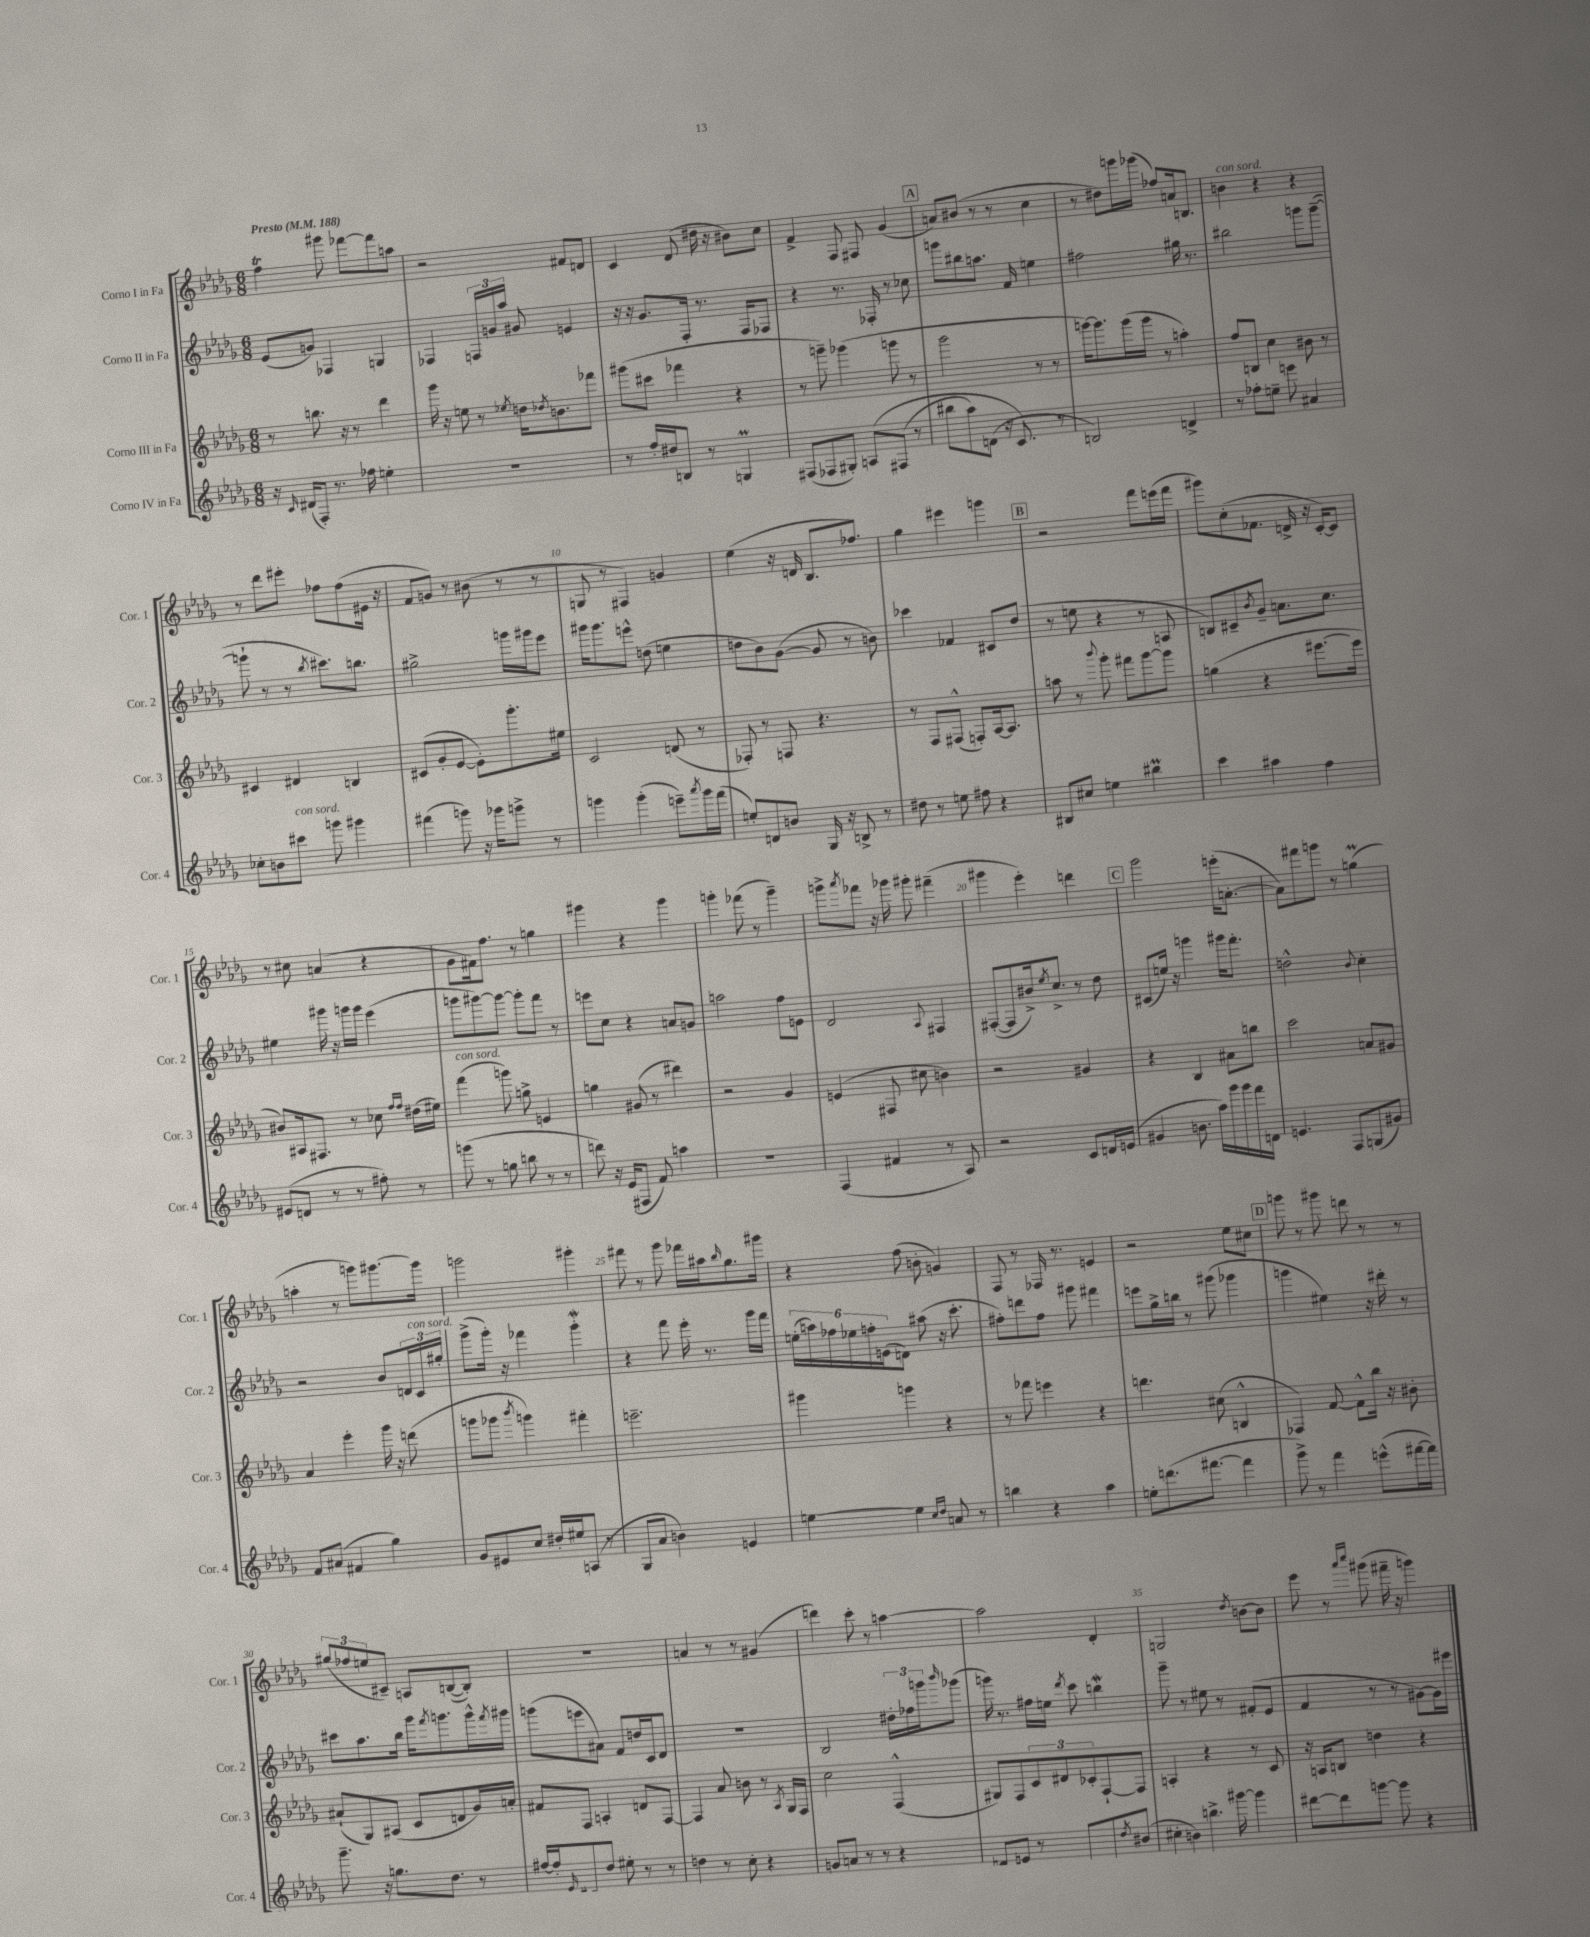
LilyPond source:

<<
\new StaffGroup <<
\new Staff = "s0" \with { instrumentName = "Corno I in Fa" shortInstrumentName = "Cor. 1" } {
    \clef treble \key des \major \numericTimeSignature \time 6/8 \tempo "Presto" 4 = 188
    f''4\trill gis'''8 fes'''8~ fes'''8 a''8 |
    r2 fis'8 d'8 |
    c'4 des'8( dis''16 r16 bis'8) c''8 |
    f'4-> f8 fis8 ges'4( |
    \mark \markup { \box "A" } a'8) bis'8( r8 r8 c''4 |
    r8 dis''8) g'''16 ges'''16( fes''8) a'16 b8. |
    b'4^\markup { \italic "con sord." } r4 r4 |
    r8 des'''8 eis'''8-. fes''8 fes''8( eis'16 r16 |
    f'8 g'8) r8 bis'8( r8 r8 |
    g8 r8 fis4) g'4 |
    ees''4( r16 d'16 bes8. fes''8.) |
    ges''4 eis'''4 g'''4 |
    \mark \markup { \box "B" } r2 f'''8 e'''16( f'''16 |
    gis'''8) c''8-.( fes'8. d'16-> r16 c'16~-.) c'8 |
    r8 cis''8 a'4( r4 |
    ges'8 fis'16) f''8. r8 g''4 |
    gis'''4 r4 gis'''4 |
    g'''4-. fes'''8( r8 g'''4--) |
    g'''8-> \acciaccatura { aes'''8 } fes'''8 r16 ges'''16 gis'''8-. fis'''4--( |
    gis'''4 ees'''4-.) d'''4 |
    \mark \markup { \box "C" } ges'''2 e'''16-.( a'8.~-. |
    a'8) fis'''8 g'''8 r8 g''4\prall( |
    a''4-. r8 g'''8) gis'''8.~ gis'''16 |
    g'''2 gis'''4-. |
    fis'''8 r8 ges'''8 fes'''16 ais''16 \grace { bes''16 } ges''8. gis'''16 |
    r4 f''8( b'8-. g'4) |
    f8 r8 fes16 r8. e'4 |
    r2 ees''8 cis''8 |
    \mark \markup { \box "D" } g'''8 r8 gis'''8 d'''8 r8 r8 |
    \tuplet 3/2 { gis''8( fes''8 e''8 } cis'8--) a8 b8~( b8-.) |
    R2. |
    a'4 r8 r8 gis'4( |
    d'''4) c'''8-. r8 a''4~ |
    a''2 des'4-. |
    g2 \acciaccatura { des''8 } b'8~ b'8 |
    ees'''8 r8 \grace { aes'''16 c''''16 } gis'''8( fis'''16-- r16 g'''4) \bar "|." |
}
\new Staff = "s1" \with { instrumentName = "Corno II in Fa" shortInstrumentName = "Cor. 2" } {
    \clef treble \key des \major \numericTimeSignature \time 6/8
    ees'8( g'8) fes4 g4 |
    fes4 \tuplet 3/2 { f16 g'16 aes''16 } gis'8 e'4 |
    r16 r16 ges'8. f16-. r8. f16 fes8 |
    r4 r8. fes16-. r8 ces''8 |
    \mark \markup { \box "A" } g'''8 bis''8 a''8. f'16 e''4 |
    fis''2 gis''16 r8. |
    bis''2 g'''8 g'''8~--( |
    g'''8-! r8 r8 \acciaccatura { bes''8 } cis'''8.) b''8. |
    gis''2-> g'''16 gis'''16 ees'''8 |
    gis'''16 gis'''8. e'''8-^ d''8( e''4 |
    d''8 bes'8) ges'8~( ges'8 r8 b'8) |
    ces'''4 fes'4 cis'8 des''8( |
    \mark \markup { \box "B" } r8 e''8 r4 r8 a8 |
    b8) cis'8-- \acciaccatura { bes'8 } ges'8-- a'8. c''8. |
    eis''4 gis'''16 r16 g'''16 g'''16 ees'''4( |
    g'''8 gis'''8~) gis'''8~ gis'''8-. f'''8 r8 |
    e'''8 c''8 r4 a'8 g'8 |
    a''2 f''8 e'8 |
    des'2 \appoggiatura { aes8 } fis4 |
    fis8~-.( fis8 bis'16->) \acciaccatura { ees''8 } c''8.-> r8 des''8 |
    \mark \markup { \box "C" } cis'8( e''16) r16 g'''4 gis'''16 f'''8.-. |
    d''2-^ \appoggiatura { bes'8 } c''4-. |
    r2 bes'8 \tuplet 3/2 { d'16 c'16^\markup { \italic "con sord." } gis''16-. } |
    ges'''8->( ges'''16-.) r16 fes'''4 ges'''4-.\mordent |
    r4 f'''8 ees'''16-. r8. ges'''16 f'''16 |
    \tuplet 6/4 { e''16-.( a''16) fes''16 ees''16 f''16-. e'16( } d'8) ais''8( r16 c'''8.-. |
    fis''8-.) d'''8 fis''8 gis'''8 fis'''4 |
    e'''8 ges''16-> b''16 r8 gis'''8( ges'''4 |
    \mark \markup { \box "D" } g'''4 eis''4) r16 dis'''16-. r8 |
    cis'''8 aes''8. bes''16 ges'''16 \acciaccatura { f'''8 } g'''8. g'''16-^ \acciaccatura { f'''8 } gis'''16 |
    g'''8( e'''8 ais'8) f'8 d''16 c'16 des'8 |
    R2. |
    bes2 \tuplet 3/2 { dis''16-. fes''16 g'''16 } \grace { bes'''16 } ges'''8( |
    g'''16) r8. fis''16 e''16 \acciaccatura { des'''8 } c'''8 b''4\mordent |
    ges'''8-- r8 eis''8 r8 fis'8-.( ees'8 |
    f'4 r8 r8 gis'8~) gis'16 eis'''16 \bar "|." |
}
\new Staff = "s2" \with { instrumentName = "Corno III in Fa" shortInstrumentName = "Cor. 3" } {
    \clef treble \key des \major \numericTimeSignature \time 6/8
    r8 b''8. r16 r8 des'''4 |
    ges'''16 r16 e''8 r8 \acciaccatura { ees''8 } d''16 \acciaccatura { des''8 } b'8. fes'''8 |
    gis'''8( cis'''8 fes'''4 r4 |
    r8 g'''8--) ges'''4( g'''8 r8 |
    \mark \markup { \box "A" } ges'''2 r8 r8 |
    g'''16~) g'''8. g'''16( g'''16 r8 a''4-.) |
    f''8 b8 c''4 bis'8 r8 |
    cis'4 dis'4 b4 |
    cis'8( ges'8-. ees'8~ ees'8-.) ges'''8.-. eis''16 |
    c'2 d'8( r8 |
    fes8-.) r8 f8 r4. |
    r8 f8 fis8-^( f8-.) aes16~ aes8. |
    \mark \markup { \box "B" } a''8 r8 \appoggiatura { bes'''8 } ges'''8-. fis'''8 ges'''8~ ges'''8 |
    g''4( r4 eis'''8.~ eis'''16 |
    bis'8) ais16 fis8. r8 ces''8 \grace { f''16 f''16 } dis''16( eis''16) |
    f'''4^\markup { \italic "con sord." }( g'''8) g''8-> e'4 |
    g''4 gis'8( r8 dis'''4) |
    r2 ges'4 |
    e'4( fis8 cis''8 b'4) |
    r2 gis'4 |
    \mark \markup { \box "C" } r4 bes4 ais'8 b''8 |
    c'''2 a'8 gis'8 |
    aes'4 ees'''4-. ges'''16 r16 d'''8( |
    g'''8 ges'''8 \acciaccatura { bes'''8 } g'''4) fis'''4-. |
    e'''2.-- |
    gis'''4 g'''4 r4 |
    r8 fes'''8 e'''4 r4 |
    d'''4. cis''8( b4-^ |
    \mark \markup { \box "D" } fes4) f'8~ f'8-^ bes''16 r16 bis'8-. |
    ais'8-!( ges8) ais8( c'8 d'8 ges'16) a'16-. |
    fis'8 f8 a4-. d'8 f8~ |
    f4 aes'8 b'8 r8 \acciaccatura { aes8 } ges16 f16 |
    c''2 f4-^( |
    gis8) f8 \tuplet 3/2 { c'8 dis'8 ces'8-. } f8~-! f8 |
    a4-. r4 r8 c'8 |
    r16 a16 b8 d''4 r4 \bar "|." |
}
\new Staff = "s3" \with { instrumentName = "Corno IV in Fa" shortInstrumentName = "Cor. 4" } {
    \clef treble \key des \major \numericTimeSignature \time 6/8
    r16 \grace { c'16 } dis'16( f8-.) r8. fes''16 e''4-. |
    R2. |
    r8 f''16-. dis''16 b8 r8 g4\prall |
    fis8( fes8 gis8-.) a8\( fis8( r8 |
    \mark \markup { \box "A" } bis''8 aes''8) d'8( r16 c'8.\) r8 |
    b2) d'4-> |
    r8 fes''8-. e''8-- e'''8 ais'4 |
    ces''8-. b'8 cis'''8^\markup { \italic "con sord." } g'''8 gis'''4 |
    fis'''4( g'''8) r16 ges'''16 g'''8-> r8 |
    g'''4 g'''4-.( e'''8--) \acciaccatura { aes'''8 } g'''16 f'''16( |
    e''8-.) d'8 b'8 ges16 r16 b8-> r8 |
    dis''8 r8 e''8 fis''8 r4 |
    \mark \markup { \box "B" } bis8 cis''8 e''4 bis''4\prall |
    c'''4 ais''4 f''4 |
    eis'8( d'8 r8 r8 fis''8-.) r8 |
    g'''8( r8 g''8 b''8 r8 r8 |
    d'''8) r16 ees'16( fis8 f'8) a''4 |
    R2. |
    f4( fis'4 r8 aes8) |
    r2 c'8 d'16 e'16( |
    \mark \markup { \box "C" } gis'4 b'8. aes''16) ges'''16 ges'''16 f'''16 d'16 |
    e'4. f8 g8( gis'8) |
    f'8 ais'8( fis'4 ges''4) |
    ges'8 eis'8 c''8 dis''16-. eis''16 a8( r8 |
    ges8 aes'8 b'4) e'4 |
    e''4~ e''4 \grace { c''16 des''16 } a'8 r8 |
    b''4 r4 aes''4 |
    e''8-. d'''8.( fis'''8.~ fis'''4 |
    \mark \markup { \box "D" } ges'''8->) r8 f'''4 e'''8-^( fis'''16~ fis'''16) |
    ges'''8.-- r16 g''8. des''8. r8 |
    fis''16~ fis''16-. \grace { ees'16 } cis'8 des''8 eis''8-. r8 r8 |
    d''4 r8 c''8-. r4 |
    g'8 a'8 r8 r8 r4 |
    d'8 e'8 r8 fes8~-. fes8 \acciaccatura { des''8 } bis'8( |
    cis''8-. b'8) b''8.-> gis'''16~ gis'''4 |
    dis'''8~ dis'''8 g'''8~ g'''8 r4 \bar "|." |
}
>>
>>
\layout { \context { \Score \override BarNumber.break-visibility = ##(#f #t #t) barNumberVisibility = #(every-nth-bar-number-visible 5) } }
